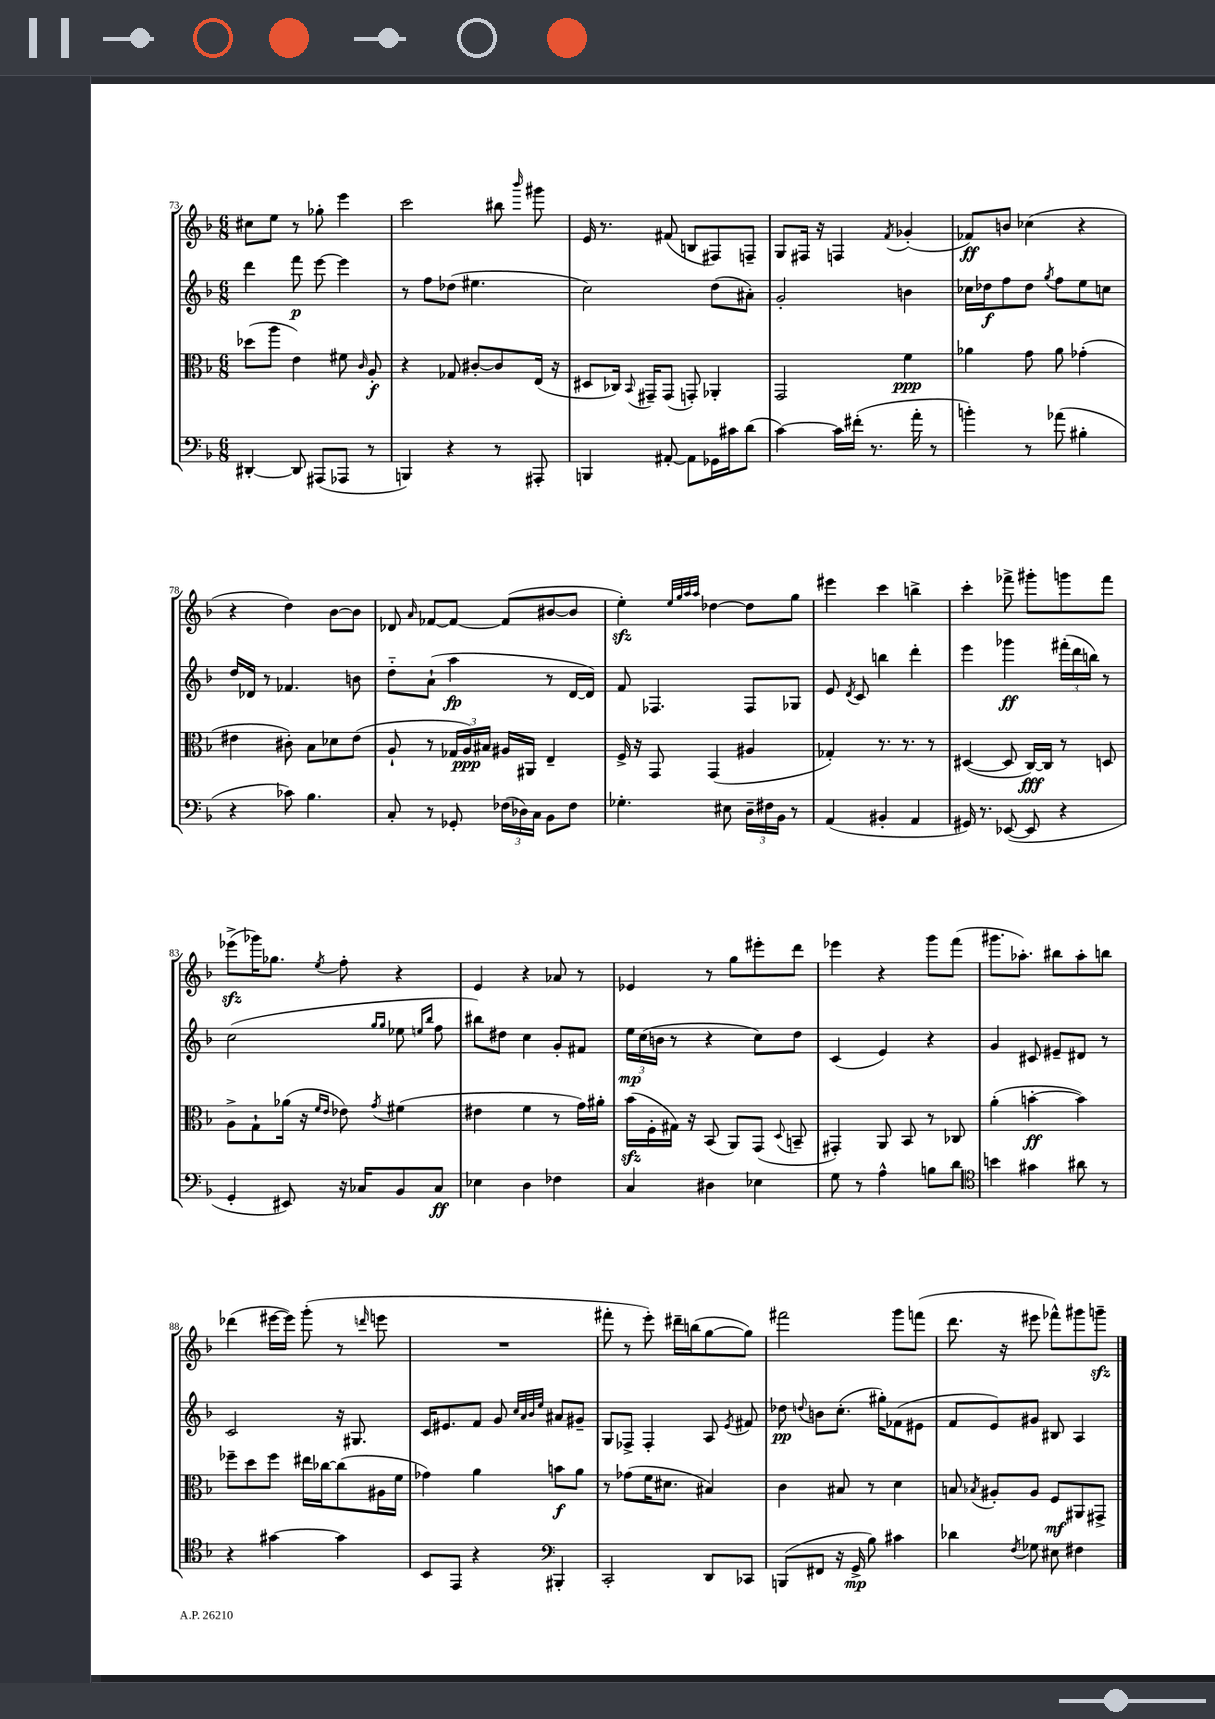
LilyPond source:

<<
\new StaffGroup <<
\new Staff = "s0" {
    \clef treble \key f \major \numericTimeSignature \time 6/8
    \autoBeamOff cis''8[ e''8] r8 ges''8-. e'''4 |
    c'''2 bis''8 \grace { bes'''16 } gis'''8 |
    e'16 r8. fis'8( b8[ fis8) f8]-- |
    g8[ fis16] r16 f4 \acciaccatura { f'8 } ges'4-.( |
    fes'8[\ff) b'8] ces''4( r4 |
    r4 d''4) bes'8[~ bes'8] |
    des'8 \grace { a'16 } fes'8[~ fes'8]~ fes'8[( bis'8~ bis'8] |
    e''4-.\sfz) \grace { e''32[ g''32 a''32 a''32] } des''4~ des''8[ g''8] |
    eis'''4 c'''4 b''4-> |
    c'''4-. fes'''8-> gis'''8[-. g'''8 fes'''8] |
    ees'''8[->\sfz( ges'''16) ges''8.] \acciaccatura { e''8 } f''8-. r4 |
    e'4 r4 aes'8 r8 |
    ees'4 r8 g''8[ eis'''8-. d'''8] |
    ees'''4 r4 g'''8[ f'''8]( |
    gis'''8.[ aes''8.]-.) bis''8[ aes''8-. b''8] |
    des'''4( eis'''16[~ eis'''16]) g'''8-.( r8 \grace { d'''16 } e'''8 |
    R2. |
    fis'''8-. r8 e'''8-.) dis'''16[-- b''16( g''8~ g''8]) |
    fis'''2 g'''8[ f'''8]( |
    d'''8. r16 eis'''8 fes'''8[-^) gis'''8 g'''8]--\sfz \bar "|." |
}
\new Staff = "s1" {
    \clef treble \key f \major \numericTimeSignature \time 6/8
    \autoBeamOff d'''4 f'''8\p e'''8~ e'''4 |
    r8 f''8[ des''8]( eis''4. |
    c''2) d''8[( ais'8]-.) |
    g'2-. b'4 |
    ces''16[ des''16\f f''8 des''8] \acciaccatura { g''8 } f''8[ e''8 c''8] |
    d''16[ des'16] r8 fes'4. b'8 |
    d''8[-_ a'8]-!( a''4\fp r8 d'16[~ d'16]) |
    f'8 fes4. fes8[ ges8] |
    e'8 \acciaccatura { d'8 } c'8 b''4 d'''4-. |
    e'''4 ges'''4\ff \tuplet 3/2 { fis'''16[-.( d'''16 b''16]) } r8 |
    c''2( \grace { g''16[ g''16] } ees''8 \grace { e''16[ bes''16] } f''8 |
    bis''8[) dis''8] c''4 g'8[-. fis'8] |
    \tuplet 3/2 { e''16[\mp c''16( b'16] } r8 r4 c''8[) d''8] |
    c'4( e'4) r4 |
    g'4 cis'8 eis'8[-- dis'8] r8 |
    c'2 r16 gis8. |
    c'16[ eis'8. f'8] g'8 \grace { c''32[ a'32 bes'32 e''32] } ais'8[ gis'8]-- |
    g8[ fes8]-> fes4-. a8 \acciaccatura { e'8 } fis'8 |
    des''8\pp \appoggiatura { d''8 } b'8[ c''8.]-.( gis''16[-.) fes'8( eis'8] |
    f'8[ e'8) gis'8] bis8 a4 \bar "|." |
}
\new Staff = "s2" {
    \clef alto \key f \major \numericTimeSignature \time 6/8
    \autoBeamOff des''8[( a''8] e'4) fis'8 \grace { c'16 } a8-.\f |
    r4 ges8 cis'8[~-. cis'8 e16]( r16 |
    dis8[ ces16]) \appoggiatura { bes,8 } gis,16[-- gis,8]( g,8-.) aes,4-. |
    g,2 f'4\ppp |
    aes'4 g'8 aes'8 ges'4-.( |
    eis'4 cis'8-.) bes8[ des'8 eis'8]( |
    a8-! r8 \tuplet 3/2 { ges16[ a16\ppp) bis16] } ais16[ ais,16] e4-- |
    f16-> r16 g,8 g,4( ais4 |
    ges4-.) r8. r8. r8 |
    dis4~( dis8 c16[~\fff) c16] r8 d8 |
    a8[-> g8-! aes'16]( r16 \grace { f'16[ e'16] } ees'8) \acciaccatura { g'8 } fis'4( |
    eis'4 f'4 r8 g'16[) ais'16]-. |
    bes'16[\sfz( f16-. gis16]) r16 bes,8( a,8[) g,8]( \appoggiatura { d8 } b,8-- |
    gis,4-.) a,8 bes,8 r8 ces8 |
    a'4-.( b'4~-.\ff b'4) |
    fes''8[-- d''8 fes''8] eis''16[ ces''16~ ces''8( ais16 f'16] |
    ges'4) a'4 b'8[\f a'8] |
    r8 ges'8[( f'16 dis'8.] bis4) |
    c'4 bis8 r8 d'4 |
    b8 \acciaccatura { bes8 } ais8[-. ais8] f8[\mf ais,8 gis,8]-> \bar "|." |
}
\new Staff = "s3" {
    \clef bass \key f \major \numericTimeSignature \time 6/8
    \autoBeamOff dis,4~-. dis,8 ais,,8[( aes,,8] r8 |
    b,,4) r4 r8 ais,,8-. |
    b,,4 ais,8~-. ais,8[ ges,16 cis'16 d'8]( |
    c'4~) c'16[ fis'16]-.( r8. a'16-. r8 |
    b'4-.) r8 aes'8( bis4-. |
    r4 ces'8) bes4. |
    c8-. r8 ges,8-. \tuplet 3/2 { fes16[( des16) c16] } bes,8[ fes8] |
    ges4.-. eis8 \tuplet 3/2 { d16[-- fis16 bes,16] } r8 |
    a,4( bis,4-. a,4 |
    gis,16) r8. ees,8~( ees,8 r4 |
    g,4-. eis,8) r16 ces16[ bes,8 ces8]\ff |
    ees4 d4 fes4 |
    c4 dis4 ees4 |
    g8 r8 a4-^ b8[ d'8] |
    \clef tenor b'4 gis'4 ais'8 r8 |
    r4 gis'4~ gis'4 |
    bes,8[ e,8] r4 \clef bass bis,,4-. |
    c,2-. d,8[ ces,8] |
    b,,8[( fis,8] r16 g,16->\mp bes8) cis'4 |
    des'4 \acciaccatura { f8 } ges8 eis8 fis4 \bar "|." |
}
>>
>>
\layout { \context { \Score currentBarNumber = #73 } }
